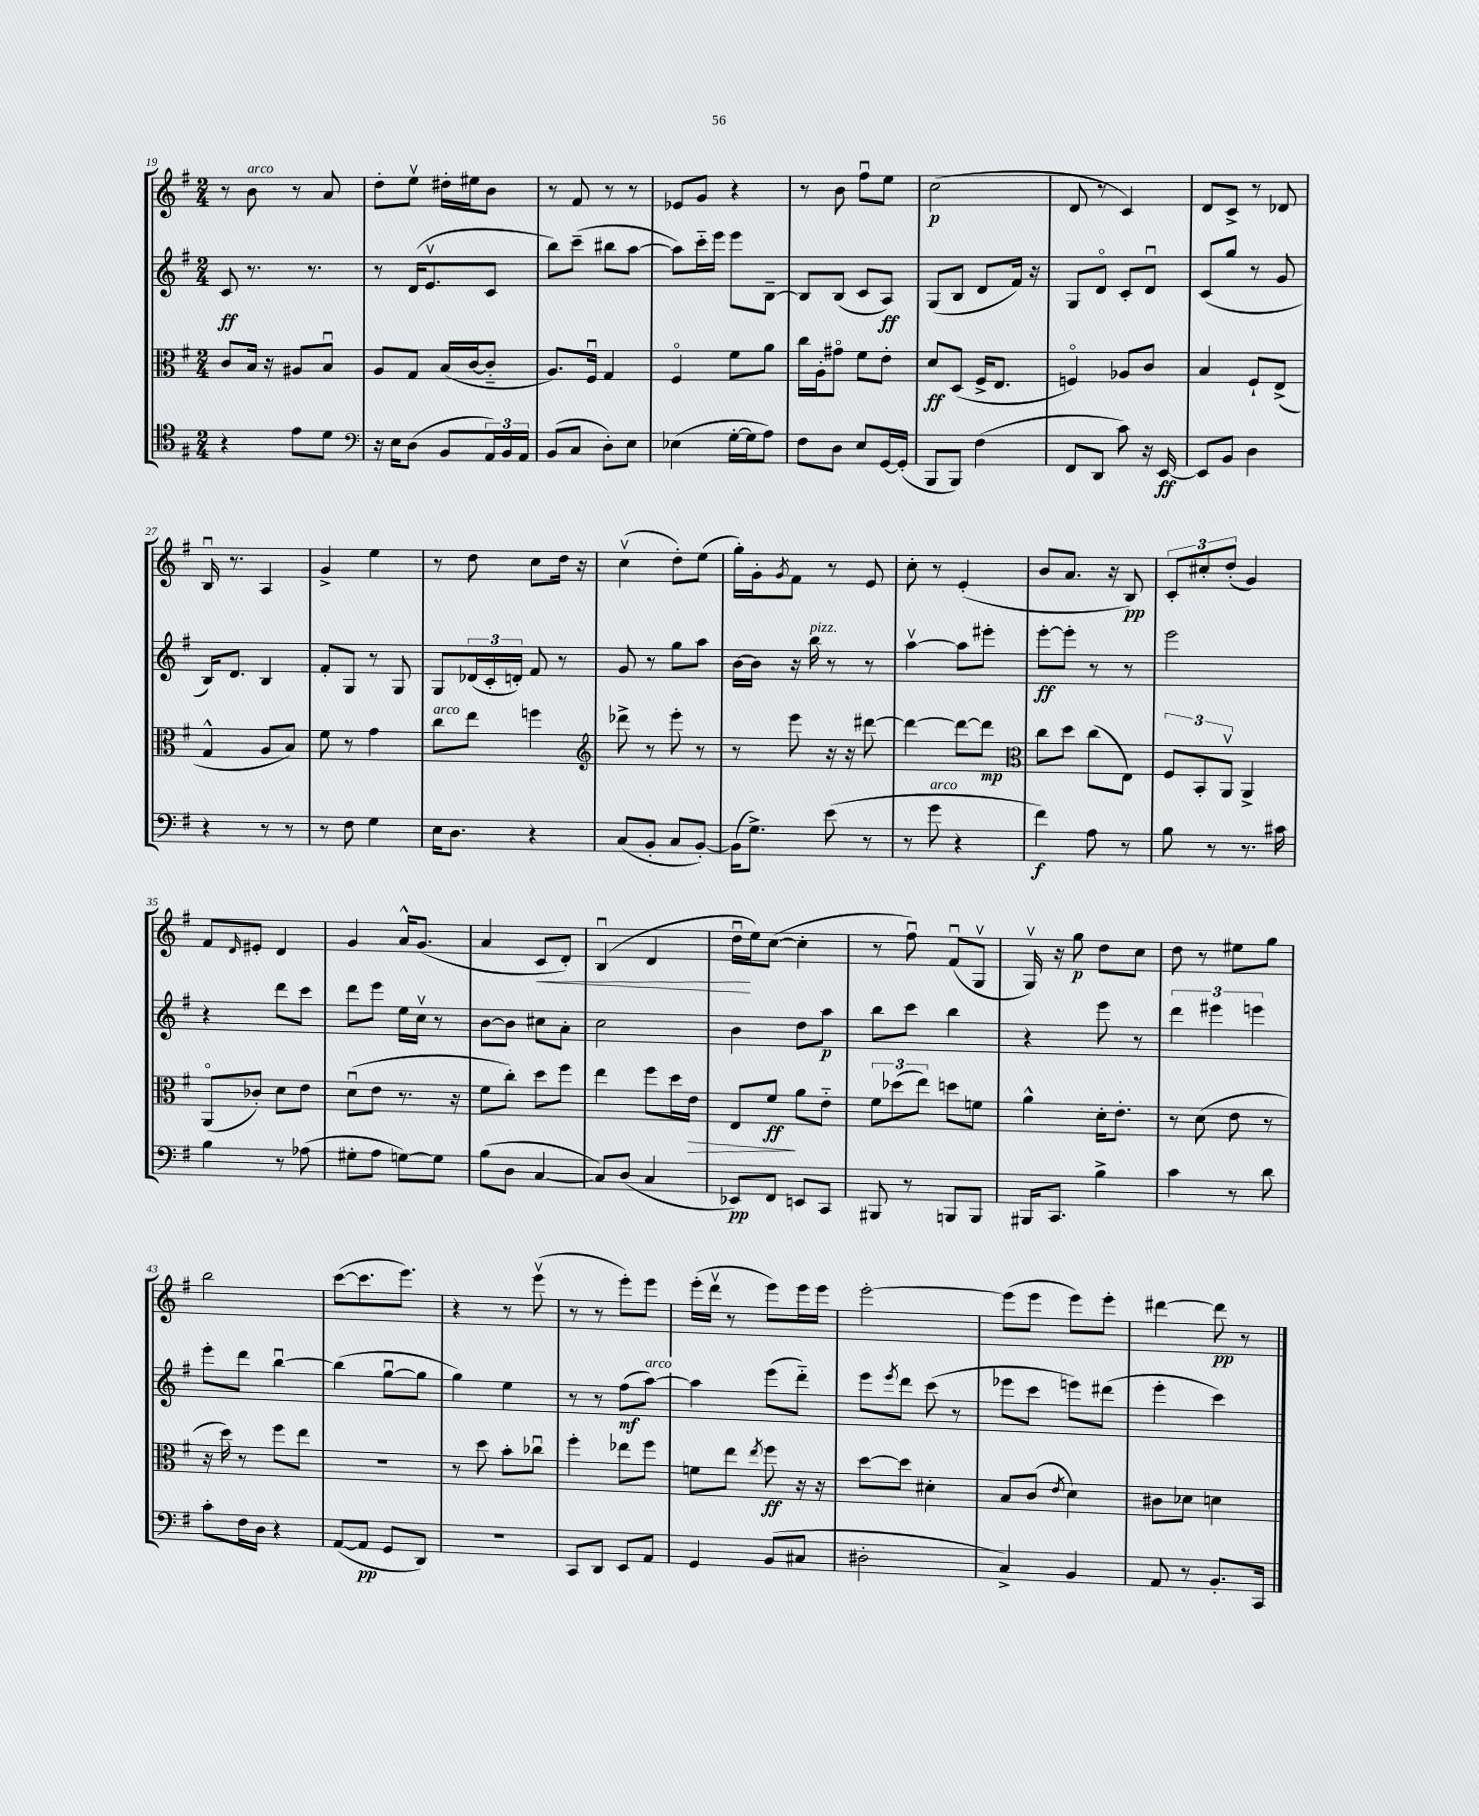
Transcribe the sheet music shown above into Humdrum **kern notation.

**kern	**kern	**kern	**kern
*staff4	*staff3	*staff2	*staff1
*clefC4	*clefC3	*clefG2	*clefG2
*k[f#]	*k[f#]	*k[f#]	*k[f#]
*M2/4	*M2/4	*M2/4	*M2/4
4r	8c	8c	8r
.	16B	8.r	8b
.	16r	.	.
8e	8A#	.	8r
.	.	8.r	.
8d	8Bu	.	8a
=	=	=	=
*clefF4	*	*	*
16r	8A	8r	8dd'
16E	.	.	.
(8D	8G	(16d	8eev
.	.	8.ev	.
8BB	(16B	.	16dd#'
.	[16c	.	16ee#
24AA)	8c'~]	8c	8b
24BB	.	.	.
24AA	.	.	.
=	=	=	=
(8BB	8.A)	8bb)	8r
8C	.	(8ccc~	8f#
.	16F#u	.	.
8D')	4G	8bb#	8r
8E	.	[8aa	8r
=	=	=	=
(4E-	4F#o	8aa])	8e-
.	.	16ccc'~	8g
.	.	16eee	.
[16G'	8f#	8eee	4r
16G]	.	.	.
8A)	8a	[8B~	.
=	=	=	=
8F#	16cc	8B]	8r
.	16A'	.	.
8D	8g#o	(8B	8b
8E	8f#	8c	8ff#u
[16GG	8e'	8A)	8ee
(16GG']	.	.	.
=	=	=	=
8BBB	8d	(8G	(2cc
8BBB)	(8D	8B	.
(4F#	16F#^	8d	.
.	8.E	.	.
.	.	16f#)	.
.	.	16r	.
=	=	=	=
8FF#	4Fo)	8G	8d
8DD	.	8do	8r
8c)	8A-	8c'	4c)
16r	8c	8du	.
[16EE	.	.	.
=	=	=	=
8EE]	4B	(8c	8d
8BB	.	8gg	8c^
4D	8F#`	8r	8r
.	(8E^	8g	8d-
=	=	=	=
4r	4G^^	16B)	16Bu
.	.	8.d	8.r
8r	8A	4B	4A
8r	8B)	.	.
=	=	=	=
8r	8f#	8f#'	4g^
8F#	8r	8G	.
4G	4g	8r	4ee
.	.	8G	.
=	=	=	=
16E	8cc	8G	8r
8.D	.	.	.
.	8ee	(24d-	8dd
.	.	24c'	.
.	.	24d')	.
4r	4ff	8f#	8cc
.	.	8r	16dd
.	.	.	16r
=	=	=	=
*	*clefG2	*	*
(8C	8ddd-^	8g	(4ccv
8BB'	8r	8r	.
8C	8eee'	8gg	8dd')
[8BB')	8r	8aa	(8ee
=	=	=	=
(16BB]	8r	[16b	16gg')
8.G^)	.	16b]	16g'
.	.	.	8qg
.	8eee	16r	8f#
.	.	16bb	.
(8e	16r	8r	8r
.	16r	.	.
8r	[8ddd#	8r	8e
=	=	=	=
8r	4ddd#_	[4aav	8cc'
8g	.	.	8r
4r	8ddd#_	8aa]	(4e'
.	8ddd#]	8eee#'	.
=	=	=	=
*	*clefC3	*	*
4f#)	8cc	[8eee'	8b
.	8dd	8eee']	8.a
8A	(8cc	8r	.
.	.	.	16r
8r	8E)	8r	8B)
=	=	=	=
8B	12F#	2eee	12c'
.	12BB'	.	12cc#'
8r	.	.	.
.	12AAv	.	(12dd'
8.r	4AA^	.	4g)
16c#	.	.	.
=	=	=	=
4B	(8AAo	4r	8f#
.	.	.	16qqd
.	8c-')	.	8e#'
8r	8d	8ddd	4d
(8A-	8e	8ccc	.
=	=	=	=
8G#'	(8du	8ddd	4g
8A	8e	8eee	.
[8G)	8.r	16ee	16a^^
.	.	16ccv	(8.g
8G]	.	8r	.
.	16r	.	.
=	=	=	=
(8B	8f#	[8b	4a
8D	8cc')	8b]	.
[4C	8dd	8cc#	8c
.	8ff#	8a'	8d')
=	=	=	=
8C])	4ee	2cc	(4Bu
(8D	.	.	.
4C	8ff#	.	4d
.	16dd	.	.
.	16e	.	.
=	=	=	=
8EE-)	8E	4b	16ddu
.	.	.	16ee)
8FF#	8f#	.	([8cc
8EE	8a	8dd	4cc']
8CC	8e'~	8aa	.
=	=	=	=
8BBB#	12f#	8bb	8r
.	(12dd-	.	.
8r	.	8ccc	8ff#u)
.	12ee)	.	.
8BBB	8dd	4bb	(8f#u
8BBB	8f	.	8Gv
=	=	=	=
16BBB#	4a^^	4r	16Gv)
8.CC	.	.	16r
.	.	.	8gg
4B^	16d'	8eee	8dd
.	8.e'	.	.
.	.	8r	8cc
=	=	=	=
4c	8r	6ddd	8dd
.	(8d	.	8r
.	.	6eee#	.
8r	8e	.	8ee#
.	.	6eee	.
8d	8r	.	8gg
=	=	=	=
8c'	16r	8eee'	2bb
.	16dd)	.	.
16F#	8r	8ddd	.
16D	.	.	.
4r	8ff#	[4bbu	.
.	8ee	.	.
=	=	=	=
([8AA	2r	(4bb]	([8ccc
8AA]	.	.	8.ccc]
8GG	.	[8ggu	.
.	.	.	8.eee)
8DD)	.	8gg]	.
=	=	=	=
2r	8r	4gg)	4r
.	8dd	.	.
.	8b'	4ee	8r
.	8cc-u	.	(8eeev
=	=	=	=
8CC	4ff#'	8r	8r
8DD	.	8r	8r
8EE	8ee-	(8ff#	8eee')
8AA	8ff#	[8aa)	8eee
=	=	=	=
4GG	8f	4aa]	(16eee'
.	.	.	16dddv
.	8ee	.	8r
.	8qee	.	.
(8BB	8ff#	(8eee	8eee)
8C#	16r	8ddd'~)	16eee
.	16r	.	16eee
=	=	=	=
2D#'	[8dd	8eee	[2eee'
.	.	8qeee	.
.	8dd]	8ddd	.
.	4d#'	(8ccc	.
.	.	8r	.
=	=	=	=
4C^)	8B	8eee-	(8eee]
.	(8c	8ccc	8eee
.	8qe	.	.
4BB	4d)	8eee)	8eee)
.	.	(8ddd#	8eee'
=	=	=	=
8AA	8c#	4eee'	[4ddd#
8r	8d-	.	.
8.BB'	4d	4ccc)	8ddd#]
.	.	.	8r
16CC	.	.	.
==	==	==	==
*-	*-	*-	*-
